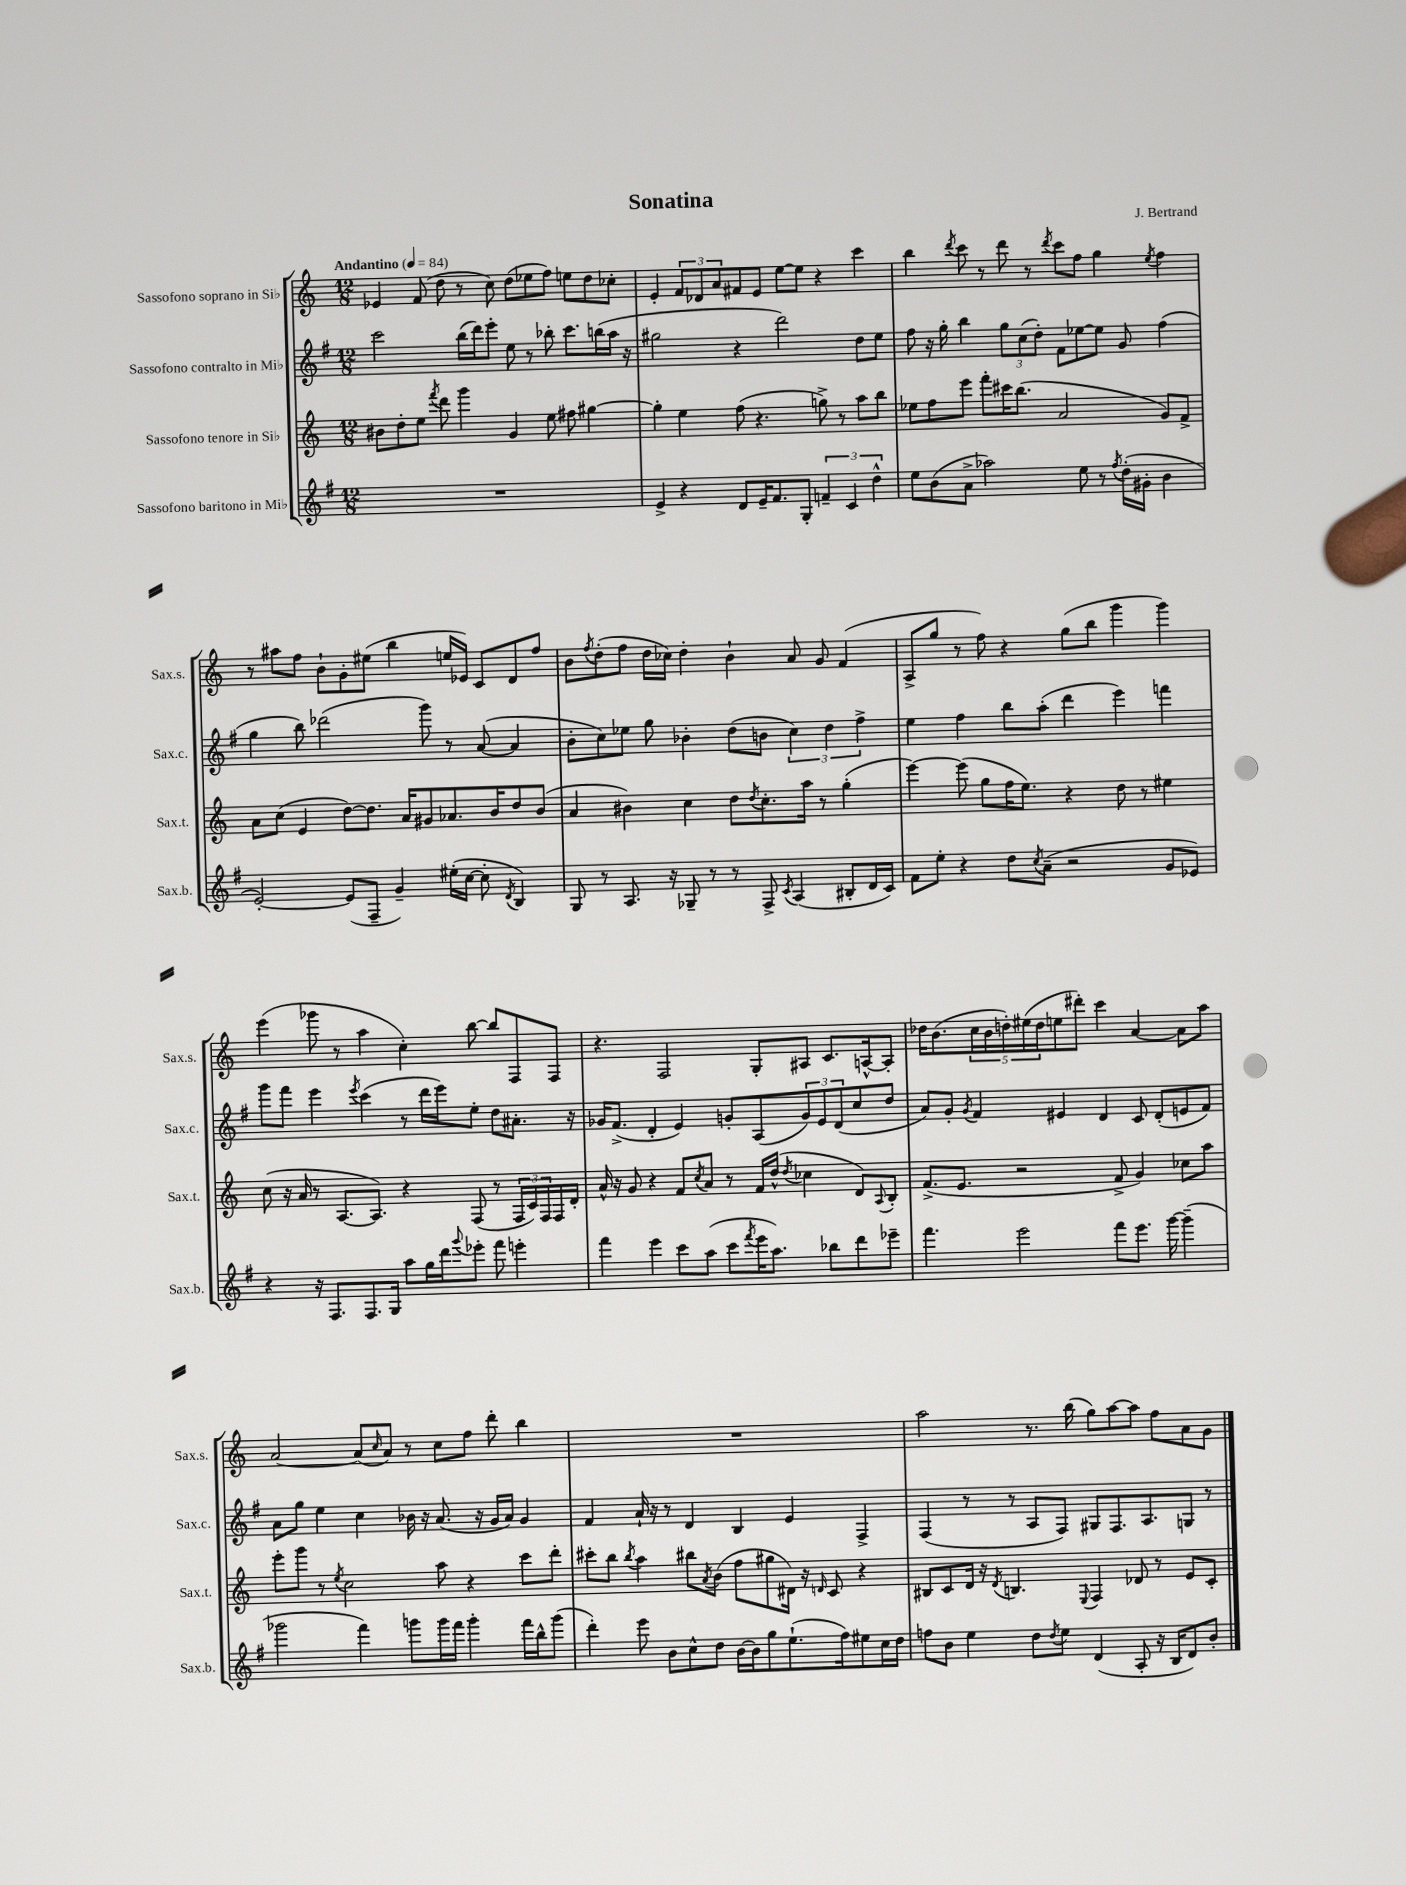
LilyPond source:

\header { title = "Sonatina" composer = "J. Bertrand" }
<<
\new StaffGroup <<
\new Staff = "s0" \with { instrumentName = "Sassofono soprano in Sib" shortInstrumentName = "Sax.s." } {
    \clef treble \key c \major \numericTimeSignature \time 12/8 \tempo "Andantino" 4 = 84
    ees'4 f'8( d''8 r8 c''8) d''8( ees''8 f''8) e''8 d''8 ces''8-. |
    e'4-. \tuplet 3/2 { f'8 des'8 a'8 } fis'8 e'8 e''8~ e''8 r4 c'''4 |
    b''4 \acciaccatura { d'''8 } c'''8 r8 d'''8 r8 \acciaccatura { d'''8 } c'''8 f''8 g''4 \acciaccatura { e''8 } f''4 |
    r8 ais''8 f''8 b'8-! g'8-. eis''8( b''4 e''16 ees'16) c'8 d'8 f''8 |
    b'8 \acciaccatura { f''8 } d''8-.( f''8 d''16 ces''16) d''4-. b'4-! a'8 g'8 f'4( |
    a8-> g''8 r8 f''8) r4 g''8( b''8 g'''4 g'''4) |
    e'''4( ges'''8 r8 a''4 c''4-.) b''8~ b''8 f8 f8 |
    r4. f2 g8-. ais8 c'8. a16~-^ a8-. |
    des''16 b'8.( \tuplet 5/4 { c''16 b'16 d''16-.) eis''16( d''16 } e''8 dis'''8-.) c'''4 a'4~ a'8 a''8 |
    a'2~ a'8( \grace { c''16 } a'8) r8 c''8 f''8 d'''8-. b''4 |
    R1. |
    a''2 r8. b''16( g''8) a''8~ a''8 f''8 a'8 g'8 \bar "|." |
}
\new Staff = "s1" \with { instrumentName = "Sassofono contralto in Mib" shortInstrumentName = "Sax.c." } {
    \clef treble \key g \major \numericTimeSignature \time 12/8
    c'''2 b''16( d'''16) e'''8-. e''8 r8 bes''8-. c'''8. b''16( a''16 r16 |
    gis''2 r4 d'''2) d''8 e''8 |
    fis''8 r16 g''16-. b''4 \tuplet 3/2 { g''8 c''8( d''8-.) } fis'8 ees''8~ ees''8 g'8 fis''4( |
    g''4 b''8) des'''2( g'''8) r8 a'8~( a'4 |
    b'8-. c''8) ees''8 g''8 bes'4-. d''8( b'8 \tuplet 3/2 { c''4) d''4 fis''4-> } |
    e''4 fis''4 b''8 a''8-.( d'''4 e'''4) f'''4 |
    g'''8 fis'''8 e'''4 \acciaccatura { e'''8 } c'''4( r8 d'''16 e'''16) e''8-. d''8 ais'8.-. r16 |
    ges'16 fis'8.->( d'4-. e'4) g'8-. a8( \tuplet 3/2 { g'8) e'8 d'8( } c''8 d''8 |
    a'8) g'8-. \acciaccatura { g'8 } fis'4 eis'4 d'4 c'8 d'8-.( e'8 fis'8) |
    a'8 g''8 e''4 c''4 bes'16 r16 a'8.( r16 g'16 a'16) g'4 |
    fis'4 a'16-! r16 r8 d'4 b4 e'4 fis4-> |
    fis4( r8 r8 a8 fis8) gis8 fis8. a8. g8 r8 \bar "|." |
}
\new Staff = "s2" \with { instrumentName = "Sassofono tenore in Sib" shortInstrumentName = "Sax.t." } {
    \clef treble \key c \major \numericTimeSignature \time 12/8
    bis'8 d''8-. e''8 \acciaccatura { f'''8 } d'''8 g'''4 g'4 e''8 fis''8 gis''4~ |
    gis''4-. e''4 f''8( r4. g''8->) r8 a''8 b''8 |
    ees''8 f''8 e'''8 f'''8-. cis'''16 b''8.( a'2 g'8) f'8-> |
    a'8 c''8( e'4 d''8~) d''8. a'16 gis'8 aes'8. b'16 d''8 b'8( |
    a'4 bis'4) c''4 d''8 \acciaccatura { d''8 } c''8.-. a''16 r8 g''4-.( |
    e'''4~) e'''8( g''8 f''16 e''8.) r4 d''8 r8 eis''4 |
    c''8( r16 a'16 r8 a8.~ a8.) r4 f8( r8 \tuplet 3/2 { f16 c'16) f16 } f16 d'16-. |
    a'16-^ r16 g'8 r4 f'8 \acciaccatura { c''8 } a'8 r8 f'16 d''16-^( \acciaccatura { d''8 } ces''4 d'8) \appoggiatura { a8 } b8-. |
    f'8.->( e'8. r2 f'8-> g'4) ces''8 a''8 |
    e'''8-. g'''8 r8 \acciaccatura { e''8 } c''2 a''8 r4 c'''8 d'''8-. |
    cis'''8-. b''8 \acciaccatura { b''8 } a''4 bis''8 \acciaccatura { a'8 } b'8( f''8 gis''8 dis'16) r16 \grace { d'16 } c'8 r4 |
    bis8 c'8 d'16 r16 \acciaccatura { d'8 } b4. \appoggiatura { e8 } f4 des'8 r8 e'8 c'8-. \bar "|." |
}
\new Staff = "s3" \with { instrumentName = "Sassofono baritono in Mib" shortInstrumentName = "Sax.b." } {
    \clef treble \key g \major \numericTimeSignature \time 12/8
    R1. |
    e'4-> r4 d'8 e'16-- fis'8. g8-. \tuplet 3/2 { f'4-- c'4 d''4-^ } |
    e''8 b'8( a'8-> aes''2) e''8 r8 \acciaccatura { fis''8 } d''16-.( gis'16-. b'4 |
    e'2~-.) e'8( fis8-- g'4--) eis''16-.( c''16~ c''8-. \acciaccatura { d'8 } b4) |
    g8 r8 a8. r16 ges8-- r8 r8 fis8-> \acciaccatura { c'8 } a4( bis8-. d'16 c'16) |
    fis'8 e''8-. r4 d''8 \acciaccatura { c''8 } a'8--( r2 g'8 ees'8) |
    r4 r16 fis8. fis8. g16 a''8 g''16 d'''16 \appoggiatura { g'''8 } ees'''8-. fis'''8 e'''4-. |
    fis'''4 e'''4 c'''8 a''8( c'''8 \acciaccatura { fis'''8 } e'''16 a''8.) bes''8 d'''8 ees'''8-- |
    fis'''4. e'''2 fis'''8 e'''8. g'''16~ g'''4--( |
    ges'''2 fis'''4) g'''8 g'''16 fis'''16 g'''4-. fis'''16 b''16-^ g'''8( |
    d'''4-.) e'''8 b'8 c''8-^ d''8 b'16~ b'16 g''8 e''8.-!( fis''16) eis''8 c''16 d''16 |
    f''8 b'8 e''4 d''8 \acciaccatura { d''8 } e''8 d'4( a8-. r16 b16 d'8) b'8-. \bar "|." |
}
>>
>>
\layout { \context { \Score \remove "Bar_number_engraver" } }
